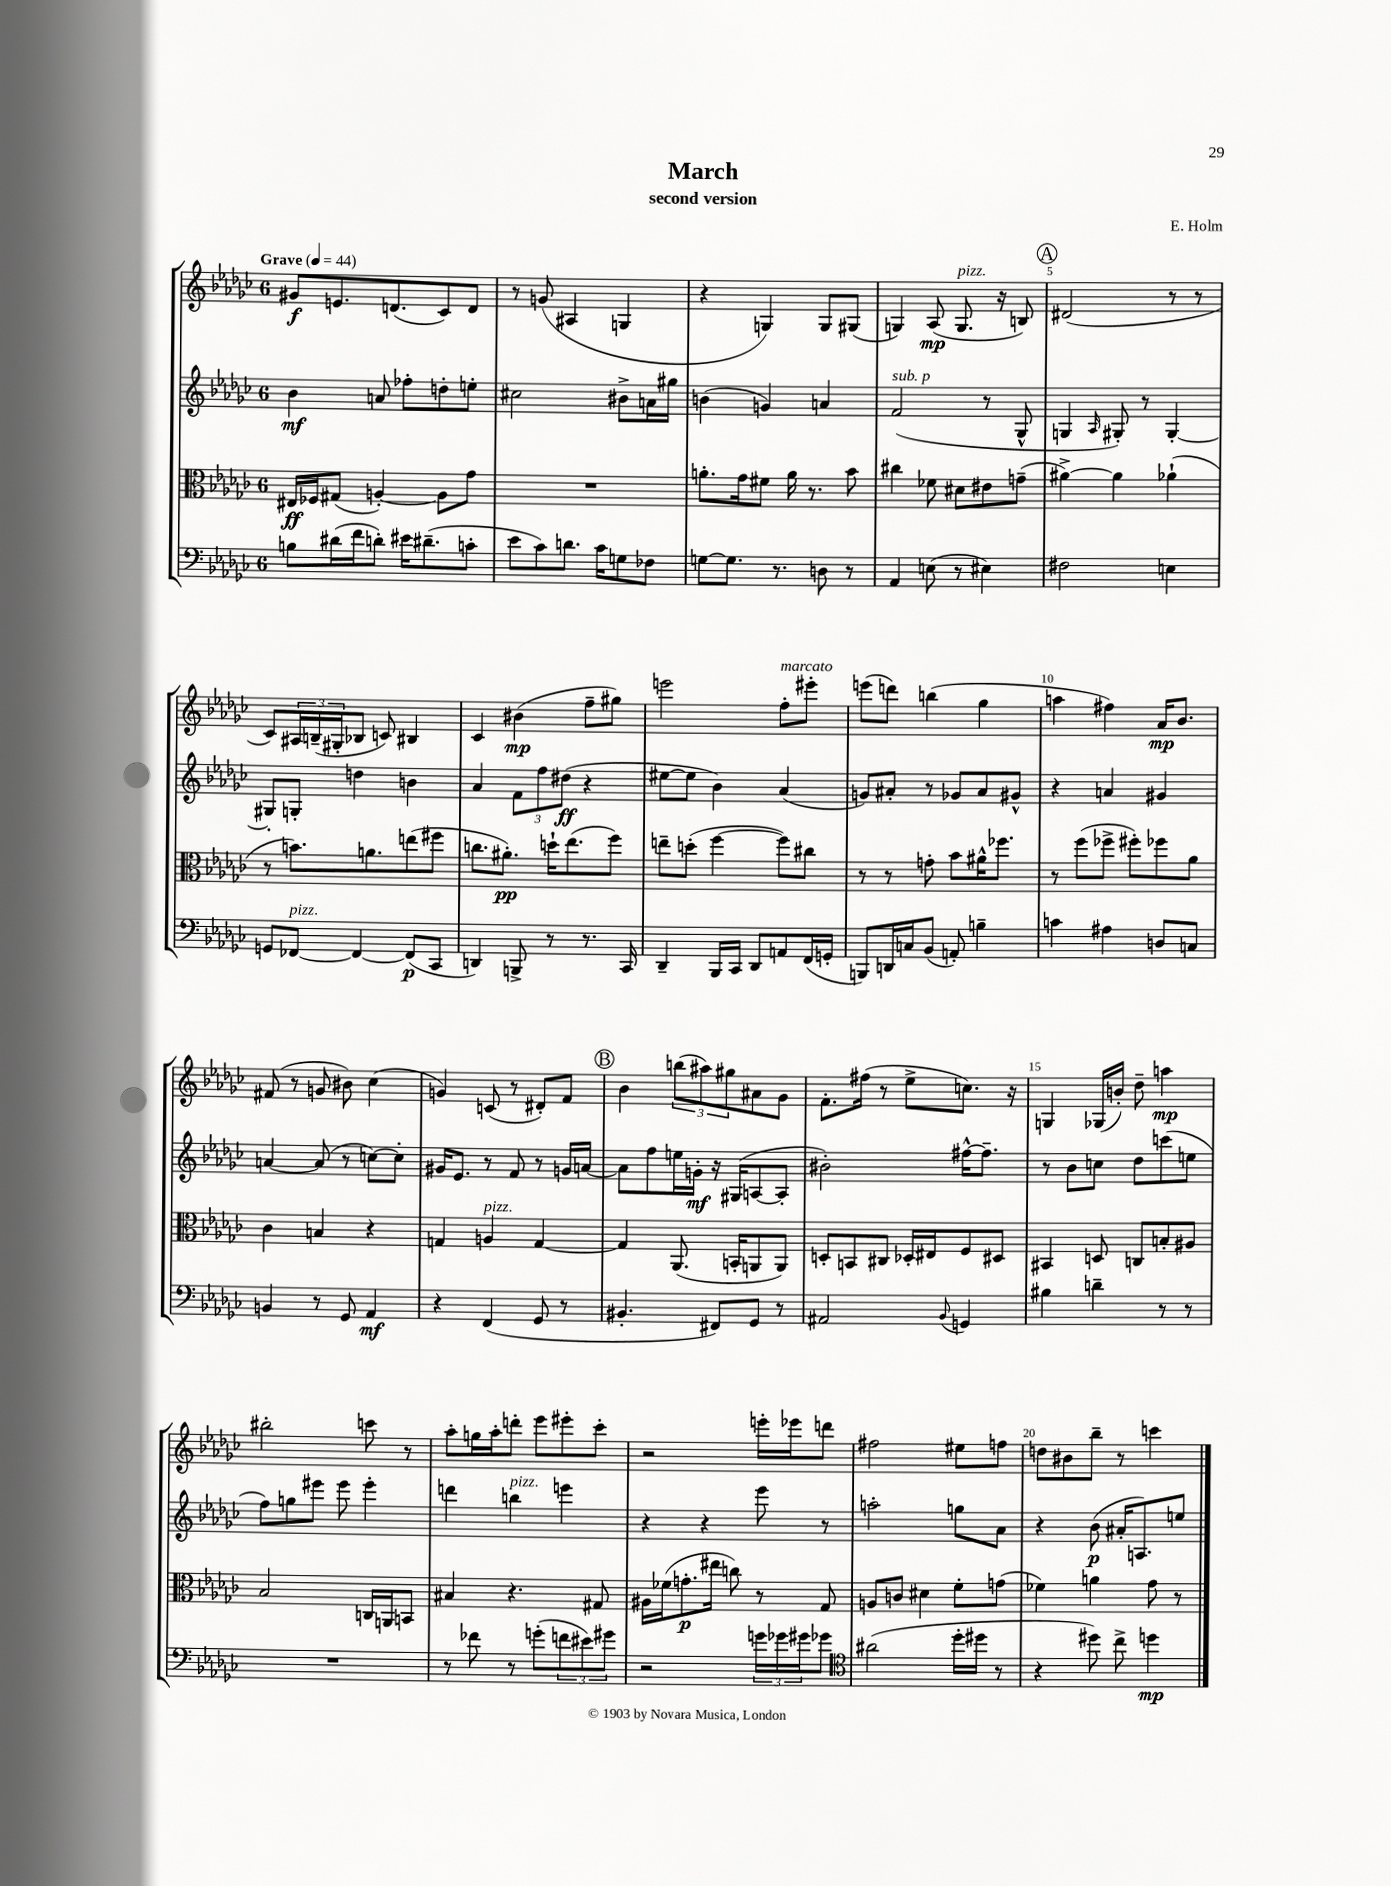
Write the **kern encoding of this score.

**kern	**kern	**kern	**kern
*staff4	*staff3	*staff2	*staff1
*clefF4	*clefC3	*clefG2	*clefG2
*k[b-e-a-d-g-c-]	*k[b-e-a-d-g-c-]	*k[b-e-a-d-g-c-]	*k[b-e-a-d-g-c-]
*M6/8	*M6/8	*M6/8	*M6/8
*MM44	*MM44	*MM44	*MM44
8B\L	16E#/LL	4b-\	8g#/L
.	16F-/J	.	.
(16d#\L	(8G#/J	.	8.e/
16f\J	.	.	.
8d'\J)	[4A'/)	8a/	.
.	.	.	(8.d/
16e#\LK	.	8ff-'\L	.
(8.d#~\	.	.	.
.	8A\]L	8dd'\	8c-/)
8c'\J	8g-\J	8ee'\J	8d/J
=	=	=	=
8e-\L	2.r	2cc#\	8r
8c-\)	.	.	(8g/
8.d\J	.	.	4A#/
16c-\LK	.	.	.
8G\	.	8b#^\L	4G/
8F-\J	.	16a\L	.
.	.	16gg#\JJ	.
=	=	=	=
[8G\L	8.a'\L	(4b\	4r
8.G\]J	.	.	.
.	16g-\k	.	.
.	8f#\J	4g/)	4G/)
8.r	.	.	.
.	16a\	.	.
.	8.r	.	.
8D\	.	4a/	8G/L
8r	8b-\	.	(8G#/J
=	=	=	=
4AA-/	4cc#\	(2f/	4G/)
(8E\	8f-\	.	(8A-/
8r	8d#\L	.	8.G/
4E#\)	8e#\	8r	.
.	.	.	16r
.	(8g~\J	8G-^^/	8B/)
=	=	=	=
2F#\	[4a#^\)	4G/	(2d#/
.	.	16qqA-/	.
.	4a#\]	8G#'/)	.
.	.	8r	.
4E\	(4a-`\	[4G#'/	8r
.	.	.	8r
=	=	=	=
8GG/L	8r	8G#'/]L	8c-/L)
[8FF-/J	8.b\L)	8G'/J	24A#/L
.	.	.	(24B~/
.	.	.	24G#'/J
4FF-/_	.	4dd\	8B-/J
.	8.a\	.	.
.	.	.	8c/)
(8FF-/]L	(8ee\	4b\	4B#/
8CC-/J	8ff#\J	.	.
=	=	=	=
4DD/)	8.cc\L	4a-/	4c-/
.	8.a#'\J)	.	.
8BBB^/	.	12f\L	(4b#\
.	.	12ff\	.
8r	16dd`\LK	.	.
.	.	(12dd#\J	.
.	(8.ee-\	.	.
8.r	.	4r	8ff~\L
.	8ff\J)	.	8gg#\J)
16CC-/	.	.	.
=	=	=	=
4DD-~/	8ee~\L	[8ee#\L	2eee\
.	(8dd'\J	8ee#\]J	.
16BBB-/LL	[4ff\	4b-\)	.
16CC-/JJ	.	.	.
8DD-/L	.	.	.
8AA/	8ff\]L)	(4a-/	8ff'\L
(16FF/L	8cc#\J	.	8eee#'\J
16GG'/JJ	.	.	.
=	=	=	=
8BBB/L)	8r	8g/L)	(8eee\L
16DD/L	8r	8a#'/J	8ddd\J)
16C/J	.	.	.
(8BB-/J	8g'\	8r	(4bb\
8AA'/)	8b-\L	8g-/L	.
4B~\	16a#^^\K	8a#/	4gg-\
.	8.ff-\J	.	.
.	.	8g#^^/J	.
=	=	=	=
4c\	8r	4r	4aa\
.	(8ff\L	.	.
4A#\	8ff-^\J	4a/	4ff#\)
.	8ff#'\L)	.	.
8D/L	8ff-\	4g#/	16a-/LK
.	.	.	8.b-/J
8C/J	8a-\J	.	.
=	=	=	=
4BB/	4c-\	[4a/	(8f#/
.	.	.	8r
8r	4B/	(8a/]	8g/
8GG-/	.	8r	8b#\)
4AA-/	4r	[8cc\L)	(4cc-\
.	.	8cc'\]J	.
=	=	=	=
4r	4G/	16g#/LK	4g/)
.	.	8.e-/J	.
(4FF/	4A/	8r	(8c/
.	.	8f/	8r
8GG-/	[4G/	8r	8d#'/L)
8r	.	16g/LL	8f/J
.	.	[16a/JJ	.
=	=	=	=
4.BB#'/	4G/]	8a\]L	4b-\
.	.	8ff\	.
.	(8.AA-/	16ee\L	(12bb\L
.	.	16g'\JJ	.
.	.	.	12aa#\)
8FF#/L)	.	16r	.
.	.	.	12gg#\
.	16BB'/LK	(16G#/LK	.
8GG-/J	8AA/	[8A/	8a#\
8r	8AA/J)	8A'/]J	8g-\J
=	=	=	=
2AA#/	8D'/L	2b#'\)	8.f'\L
.	8BB/	.	.
.	.	.	(16ff#\Jk
.	8C#/J	.	8r
.	16D-'/LL	.	8ee-^\L
.	16E#/J	.	.
8qqBB-/	.	.	.
4GG/	8F/	[16ff#^^\LK	8.cc\J)
.	.	8.ff#~\]J	.
.	8D#/J	.	.
.	.	.	16r
=	=	=	=
4B#\	4BB#/	8r	4G/
.	.	8b-\L	.
4d~\	8D/	8cc\J	(16G-/LL
.	.	.	16b'/JJ)
.	8C/L	8dd-\L	8dd-~\
8r	8B'/	(8ccc\	4aa\
8r	8A#/J	8ee\J	.
=	=	=	=
2.r	2B-/	8ff\L)	2bb#'\
.	.	8gg\	.
.	.	8eee#\J	.
.	.	8eee#\	.
.	16C/LL	4eee#'\	8ccc\
.	16AA/J	.	.
.	8BB/J	.	8r
=	=	=	=
8r	4B#/	4ddd\	8aa-'\L
8f-\	.	.	16gg\L
.	.	.	16aa-'\J
8r	4.r	4bb\	8ddd'\J
(8g'\L	.	.	8eee-\L
12f\	.	4eee\	8eee#'\
12e#\)	.	.	.
.	8G#/	.	8ccc-'\J
12g#\J	.	.	.
=	=	=	=
2r	16A#\LL	4r	2r
.	(16f-\J	.	.
.	8.g'\	.	.
.	.	4r	.
.	16ee#\Jk	.	.
.	8cc\)	.	.
24g\LL	8r	8eee-\	16eee'\LL
24g-\	.	.	.
.	.	.	16eee-\J
24g#\J	.	.	.
8g-\J	8G-/	8r	8ddd\J
=	=	=	=
*clefC4	*	*	*
(2a#\	8A/L	2aa'\	2ff#\
.	8c/J	.	.
.	4d#\	.	.
16dd-'\LL	8f'\L	8gg\L	8ee#\L
16dd#\JJ	.	.	.
8r	(8g\J	8a-\J	8ff\J
=	=	=	=
4r	4f-\)	4r	8dd\L
.	.	.	8b#\
8dd#\)	4a\	(8b-\	8bb-~\J
8cc-^\	.	16a#'/LK	8r
.	.	8.A/)	.
4dd\	8g-\	.	4ccc\
.	8r	8ee/J	.
==	==	==	==
*-	*-	*-	*-
